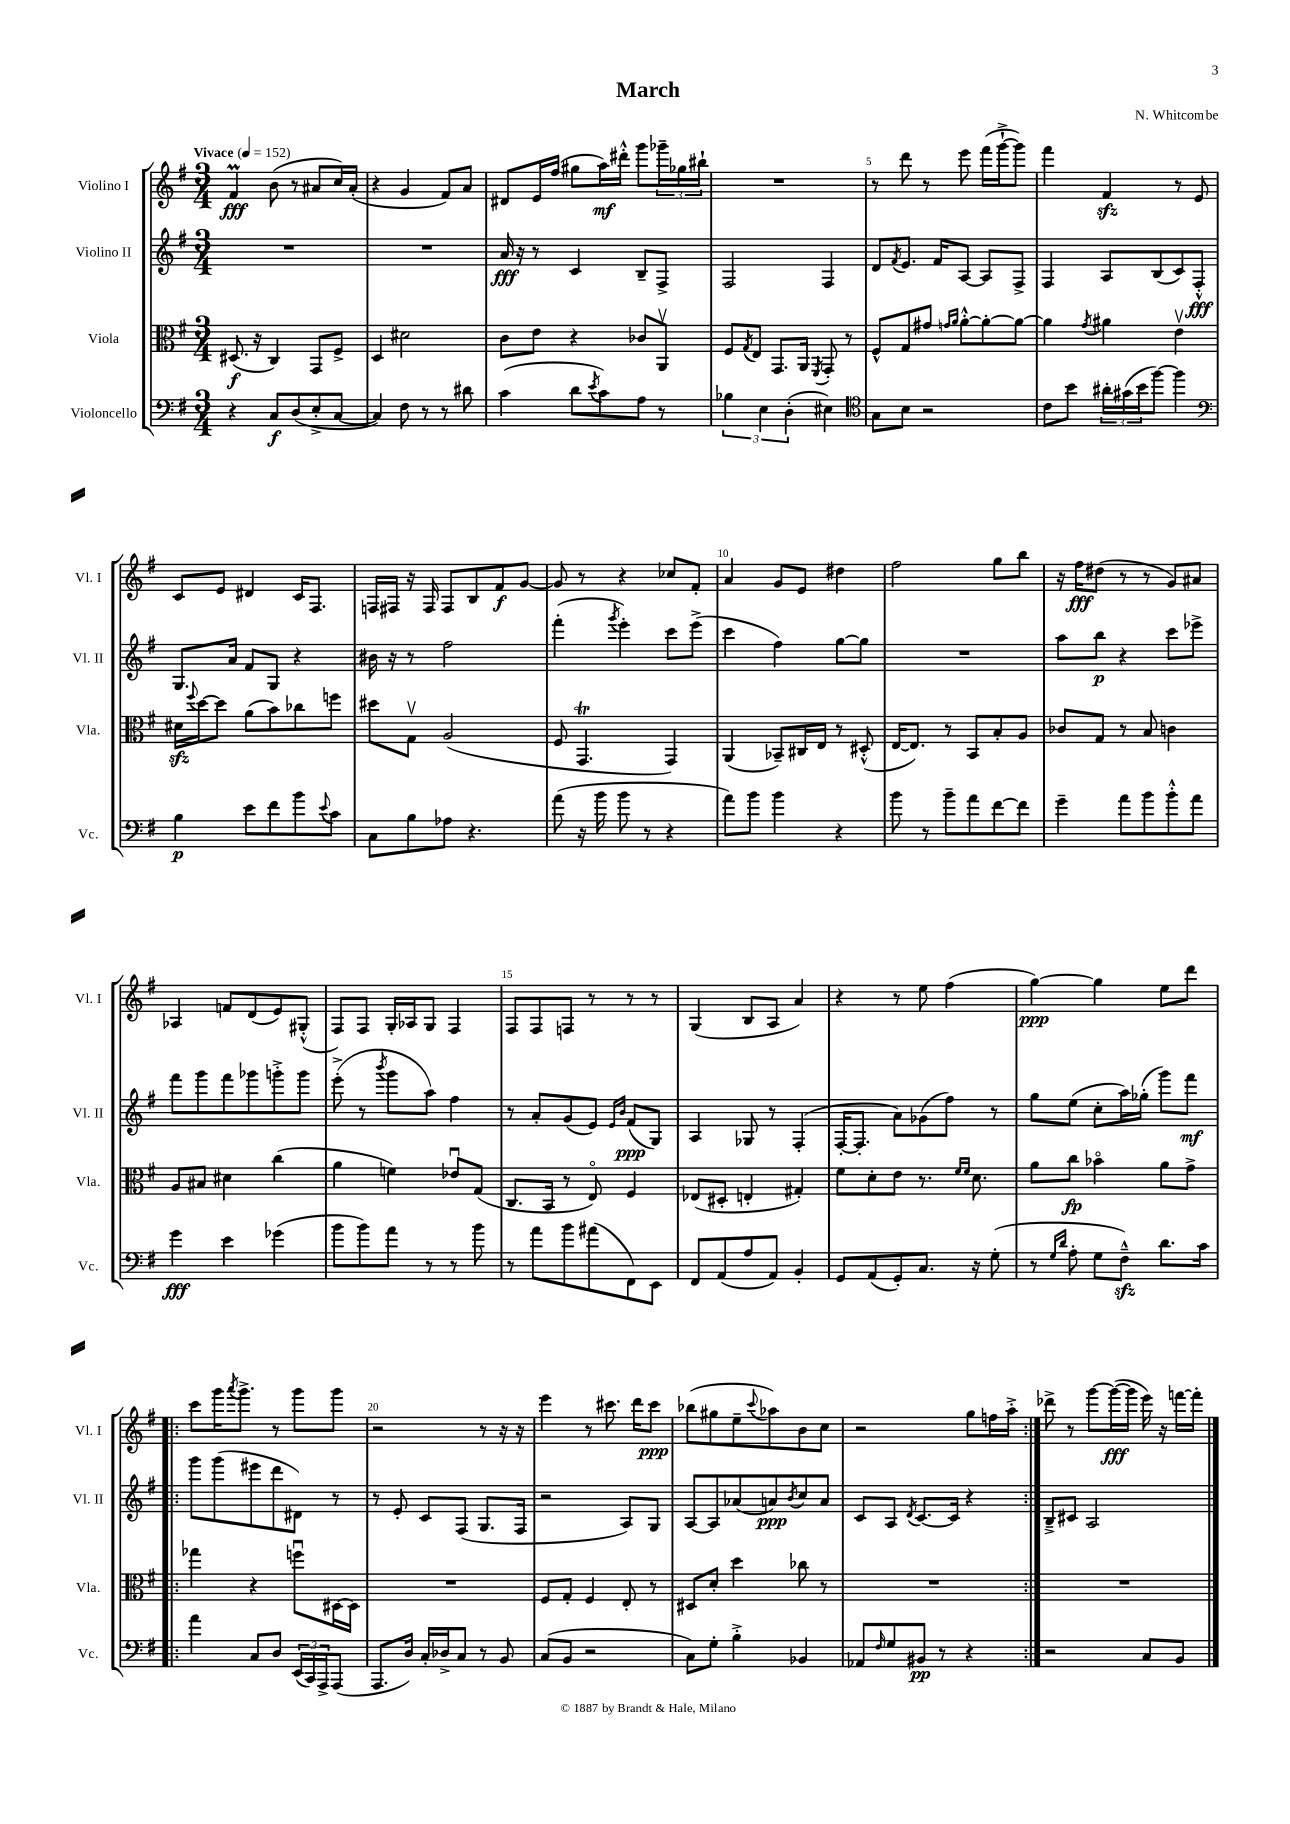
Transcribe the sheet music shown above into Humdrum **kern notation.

**kern	**dynam	**kern	**dynam	**kern	**dynam	**kern	**dynam
*part4	*part4	*part3	*part3	*part2	*part2	*part1	*part1
*staff4	*staff4	*staff3	*staff3	*staff2	*staff2	*staff1	*staff1
*I"Violoncello	*	*I"Viola	*	*I"Violino II	*	*I"Violino I	*
*I'Vc.	*	*I'Vla.	*	*I'Vl. II	*	*I'Vl. I	*
*clefF4	*	*clefC3	*	*clefG2	*	*clefG2	*
*k[f#]	*	*k[f#]	*	*k[f#]	*	*k[f#]	*
*M3/4	*	*M3/4	*	*M3/4	*	*M3/4	*
*MM152	*	*MM152	*	*MM152	*	*MM152	*
=1	=1	=1	=1	=1	=1	=1	=1
!	!	!	!	!	!	!LO:TX:a:B:t=Vivace	!
4r	.	(8.D#X/	f	2.r	.	4f#m/	fff
.	.	16r	.	.	.	.	.
8C/L	f	4C/)	.	.	.	(8b\	.
(8D/	.	.	.	.	.	8r	.
8E'^/	.	8GG/L	.	.	.	8a#X/L	.
[8C/J	.	8F#^/J	.	.	.	16cc/L)	.
.	.	.	.	.	.	(16a#'/JJ	.
=2	=2	=2	=2	=2	=2	=2	=2
4C/])	.	4D/	.	2.r	.	4r	.
8F#\	.	2d#X\	.	.	.	4g/	.
8r	.	.	.	.	.	.	.
8r	.	.	.	.	.	8f#/L)	.
8d#X\	.	.	.	.	.	8a/J	.
=3	=3	=3	=3	=3	=3	=3	=3
(4c\	.	8c\L	.	16a/	fff	8d#X/L	.
.	.	.	.	16r	.	.	.
.	.	8e\J	.	8r	.	16e/L	.
.	.	.	.	.	.	(16ff#/JJ	.
8d\L	.	4r	.	4c/	.	8gg#X\L	.
8qe/	.	.	.	.	.	.	.
8c\)	.	.	.	.	.	16aa\L)	mf
.	.	.	.	.	.	16ddd#X'^^\JJ	.
8A\J	.	8c-X/L	.	8B~/L	.	8ggg\L	.
8r	.	8AAv/J	.	8F#^/J	.	24ggg-X~\L	.
.	.	.	.	.	.	24gg-X\	.
.	.	.	.	.	.	24bb#X`\JJ	.
=4	=4	=4	=4	=4	=4	=4	=4
6B-X\	.	8F#/L	.	2F#/	.	2.r	.
.	.	8qG/	.	.	.	.	.
.	.	8E/J	.	.	.	.	.
6E\	.	.	.	.	.	.	.
.	.	8.GG/L	.	.	.	.	.
(6D'\	.	.	.	.	.	.	.
.	.	16AA/Jk	.	.	.	.	.
.	.	8qFF#/	.	.	.	.	.
4E#X\)	.	8GG'/	.	4F#/	.	.	.
.	.	8r	.	.	.	.	.
=5	=5	=5	=5	=5	=5	=5	=5
*clefC4	*	*	*	*	*	*	*
8G\L	.	8F#^^/L	.	8d/L	.	8r	.
.	.	.	.	8qf#/	.	.	.
8B\J	.	8G/	.	8.e/J	.	8ddd\	.
2r	.	8g#X/J	.	.	.	8r	.
.	.	.	.	16f#/KL	.	.	.
.	.	16qqgn/LL	.	.	.	.	.
.	.	16qqa/JJ	.	.	.	.	.
.	.	[8a'^^\L	.	[8A/J	.	8eee\	.
.	.	8a'\_	.	8A/L]	.	(16fff#\LL	.
.	.	.	.	.	.	[16ggg`^\J	.
.	.	8a\J_	.	8F#^/J	.	8ggg\J])	.
=6	=6	=6	=6	=6	=6	=6	=6
8c\L	.	4a\]	.	4F#/	.	4fff#\	.
8b\J	.	.	.	.	.	.	.
.	.	8qg/	.	.	.	.	.
24a#X'\LL	.	4a#X\	.	8A/L	.	4f#zz/	.
(24g#X\	.	.	.	.	.	.	.
24b\J	.	.	.	.	.	.	.
[8ff#\J)	.	.	.	(8B/	.	.	.
4ff#\]	.	4ev\	.	8c/)	.	8r	.
.	.	.	.	8F#'^^/J	fff	8e/	.
!!LO:LB:g=z
=7	=7	=7	=7	=7	=7	=7	=7
*clefF4	*	*	*	*	*	*	*
4B\	p	16d#Xzz\LL	.	8.G/L	.	8c/L	.
.	.	8qqff#/	.	.	.	.	.
.	.	[16dd\J	.	.	.	.	.
.	.	8dd\J]	.	.	.	8e/J	.
.	.	.	.	16a/Jk	.	.	.
8e\L	.	(8a\L	.	8f#/L	.	4d#X/	.
8f#\	.	8b\)	.	8G/J	.	.	.
8b\	.	8cc-X\	.	4r	.	16c/KL	.
.	.	.	.	.	.	8.F#/J	.
8qqe/	.	.	.	.	.	.	.
8c\J	.	8ffn\J	.	.	.	.	.
=8	=8	=8	=8	=8	=8	=8	=8
8C\L	.	8dd#X\L	.	16b#X\	.	16Fn/LL	.
.	.	.	.	16r	.	16F#X/JJ	.
8B\	.	8Gv\J	.	8r	.	16r	.
.	.	.	.	.	.	16F#/	.
8A-X\J	.	(2A/	.	2ff#\	.	8F#/L	.
4.r	.	.	.	.	.	8B/	.
.	.	.	.	.	.	8f#/	f
.	.	.	.	.	.	[8g/J	.
=9	=9	=9	=9	=9	=9	=9	=9
(8a\	.	8F#/	.	(4fff#'\	.	8g/]	.
16r	.	4.GGT/	.	.	.	8r	.
16b\	.	.	.	.	.	.	.
.	.	.	.	8qggg/	.	.	.
8b\	.	.	.	4eee'\)	.	4r	.
8r	.	.	.	.	.	.	.
4r	.	4GG/)	.	8ccc\L	.	8cc-X/L	.
.	.	.	.	(8eee^\J	.	8f#'/J	.
=10	=10	=10	=10	=10	=10	=10	=10
8a\L)	.	(4AA/	.	4ccc\	.	4a/	.
8b\J	.	.	.	.	.	.	.
4b\	.	8BB-X~/L)	.	4ff#\)	.	8g/L	.
.	.	16C#X/L	.	.	.	8e/J	.
.	.	16E/JJ	.	.	.	.	.
4r	.	8r	.	[8gg\L	.	4dd#X\	.
.	.	(8D#X'^^/	.	8gg\J]	.	.	.
=11	=11	=11	=11	=11	=11	=11	=11
8b\	.	[16E/KL	.	2.r	.	2ff#\	.
.	.	8.E/J])	.	.	.	.	.
8r	.	.	.	.	.	.	.
8b~\L	.	8r	.	.	.	.	.
8a\	.	8BB/L	.	.	.	.	.
[8f#\	.	8B'/	.	.	.	8gg\L	.
8f#\J]	.	8A/J	.	.	.	8bb\J	.
=12	=12	=12	=12	=12	=12	=12	=12
4g~\	.	8c-X/L	.	8aa\L	.	16r	.
.	.	.	.	.	.	16ff#\KL	fff
.	.	8G/J	.	8bb\J	p	(8dd#X\J	.
8a\L	.	8r	.	4r	.	8r	.
8b\	.	8B/	.	.	.	8r	.
8b'^^\	.	4cn\	.	8ccc\L	.	8g/L)	.
8a\J	.	.	.	8eee-X^\J	.	8a#X/J	.
!!LO:LB:g=z
=13	=13	=13	=13	=13	=13	=13	=13
4g\	fff	8A/L	.	8fff#\L	.	4A-X/	.
.	.	8B#X/J	.	8ggg\	.	.	.
4e\	.	4d#X\	.	8fff#\	.	8fn/L	.
.	.	.	.	8ggg-X\	.	(8d/	.
(4g-X\	.	(4cc\	.	8gggn'^\	.	8e/)	.
.	.	.	.	8ggg\J	.	(8G#X'^^/J	.
=14	=14	=14	=14	=14	=14	=14	=14
8b\L	.	4a\	.	(8eee'^\	.	8F#/L)	.
8b\)	.	.	.	8r	.	8F#/J	.
.	.	.	.	8qbbb/	.	.	.
8a\J	.	4fn\)	.	8ggg\L	.	16G'/LL	.
.	.	.	.	.	.	16A-X/J	.
8r	.	.	.	8aa\J)	.	8G/J	.
8r	.	8e-Xu/L	.	4ff#\	.	4F#/	.
8b\	.	(8G/J	.	.	.	.	.
=15	=15	=15	=15	=15	=15	=15	=15
8r	.	8.C/L	.	8r	.	8F#/L	.
8a\L	.	.	.	8a'/L	.	8F#/	.
.	.	16BB/Jk	.	.	.	.	.
8b\	.	8r	.	(8g/	.	8Fn/J	.
(8a#X\	.	8E/)	.	8e/J)	.	8r	.
.	.	.	.	16qqe/LL	.	.	.
.	.	.	.	16qqb/JJ	.	.	.
8FF#\)	.	4F#/	.	(8f#/L	ppp	8r	.
8EE\J	.	.	.	8G/J)	.	8r	.
=16	=16	=16	=16	=16	=16	=16	=16
8FF#/L	.	(8E-X/L	.	4A/	.	(4G/	.
(8AA/	.	8D#X'/J	.	.	.	.	.
8A/	.	4En'/	.	8G-X/	.	8B/L	.
8AA/J)	.	.	.	8r	.	8A/J	.
4BB'/	.	4G#X'/)	.	(4F#'/	.	4a/)	.
=17	=17	=17	=17	=17	=17	=17	=17
8GG/L	.	8f#\L	.	[16F#'/KL	.	4r	.
.	.	.	.	8.F#'/J]	.	.	.
(8AA/	.	8d'\	.	.	.	.	.
8GG'/)	.	8e\J	.	8a\L)	.	8r	.
8.C/J	.	8.r	.	(8g-X\	.	8ee\	.
.	.	.	.	8ff#\J)	.	(4ff#\	.
.	.	16qqf#/LL	.	.	.	.	.
.	.	16qqf#/JJ	.	.	.	.	.
16r	.	8.d\	.	.	.	.	.
(8G'\	.	.	.	8r	.	.	.
=18	=18	=18	=18	=18	=18	=18	=18
8r	.	8a\L	.	8gg\L	.	[4gg\)	ppp
16qqG/LL	.	.	.	.	.	.	.
16qqd/JJ	.	.	.	.	.	.	.
8A'\	.	8cc\J	fp	(8ee\J	.	.	.
8G\L	.	4b-X\	.	8cc'\L	.	4gg\]	.
8F#zz~^^\J)	.	.	.	16aa\L)	.	.	.
.	.	.	.	(16gg-X'\JJ	.	.	.
8.d\L	.	8a\L	.	8ggg\L)	.	8ee\L	.
.	.	8g^\J	.	8fff#\J	mf	8ddd\J	.
16c\Jk	.	.	.	.	.	.	.
!!LO:LB:g=z
=19!|:	=19!|:	=19!|:	=19!|:	=19!|:	=19!|:	=19!|:	=19!|:
4a\	.	4gg-X\	.	8ggg\L	.	8ccc\L	.
.	.	.	.	(8ggg\	.	16ggg\K	.
.	.	.	.	.	.	8qaaa/	.
.	.	.	.	.	.	8.ggg^\J	.
8C/L	.	4r	.	8eee#X\	.	.	.
8D/J	.	.	.	8ddd\	.	8r	.
(24EE/LL	.	8ffnu\L	.	8d#X\J)	.	8ggg\L	.
24CC/)	.	.	.	.	.	.	.
24AAA^/J	.	.	.	.	.	.	.
(8AAA/J	.	[16D#X\L	.	8r	.	8ggg\J	.
.	.	16D#\JJ]	.	.	.	.	.
=20	=20	=20	=20	=20	=20	=20	=20
8.AAA/L	.	2.r	.	8r	.	2r	.
.	.	.	.	8e'/	.	.	.
16D/Jk)	.	.	.	.	.	.	.
16C'/LL	.	.	.	8c/L	.	.	.
16D-X^/J	.	.	.	.	.	.	.
8C/J	.	.	.	(8F#/J	.	.	.
8r	.	.	.	8.G/L	.	8r	.
8BB/	.	.	.	.	.	16r	.
.	.	.	.	16F#/Jk	.	16r	.
=21	=21	=21	=21	=21	=21	=21	=21
(8C/L	.	8F#/L	.	2r	.	4eee\	.
8BB/J	.	8G'/J	.	.	.	.	.
2r	.	4F#/	.	.	.	8r	.
.	.	.	.	.	.	8.ccc#X\	.
.	.	8E'/	.	8A/L)	.	.	.
.	.	.	.	.	.	16ddd\KL	.
.	.	8r	.	8G/J	.	8ccc#\J	ppp
=22	=22	=22	=22	=22	=22	=22	=22
8C\L)	.	8D#X/L	.	[8A/L	.	(8bb-X\L	.
8G'\J	.	8d'/J	.	8A/]	.	8gg#X\	.
4B'^\	.	4dd\	.	(8a-X/	.	8ee~\	.
.	.	.	.	.	.	8qqccc/	.
.	.	.	.	8an/)	ppp	8aa-X\)	.
.	.	.	.	8qb/	.	.	.
4BB-X/	.	8cc-X\	.	8cc/	.	8b\	.
.	.	8r	.	8a/J	.	8cc\J	.
=23	=23	=23	=23	=23	=23	=23	=23
8AA-X/L	.	2.r	.	8c/L	.	2r	.
16qqF#/	.	.	.	.	.	.	.
8G/	.	.	.	8A/J	.	.	.
.	.	.	.	8qd/	.	.	.
8BB#X/J	pp	.	.	[8.c/L	.	.	.
8r	.	.	.	.	.	.	.
.	.	.	.	16c/Jk]	.	.	.
4r	.	.	.	4r	.	8gg\L	.
.	.	.	.	.	.	16ffn\L	.
.	.	.	.	.	.	16aa'^\JJ	.
=24:|!	=24:|!	=24:|!	=24:|!	=24:|!	=24:|!	=24:|!	=24:|!
2r	.	2.r	.	8B~^/L	.	8ddd-X^\	.
.	.	.	.	8c#X/J	.	8r	.
.	.	.	.	2A/	.	[8ggg\L	.
.	.	.	.	.	.	(16ggg\L_	fff
.	.	.	.	.	.	16ggg\JJ]	.
8C/L	.	.	.	.	.	16eee\)	.
.	.	.	.	.	.	16r	.
8BB/J	.	.	.	.	.	[16fffn\LL	.
.	.	.	.	.	.	16fff'\JJ]	.
==	==	==	==	==	==	==	==
*-	*-	*-	*-	*-	*-	*-	*-
